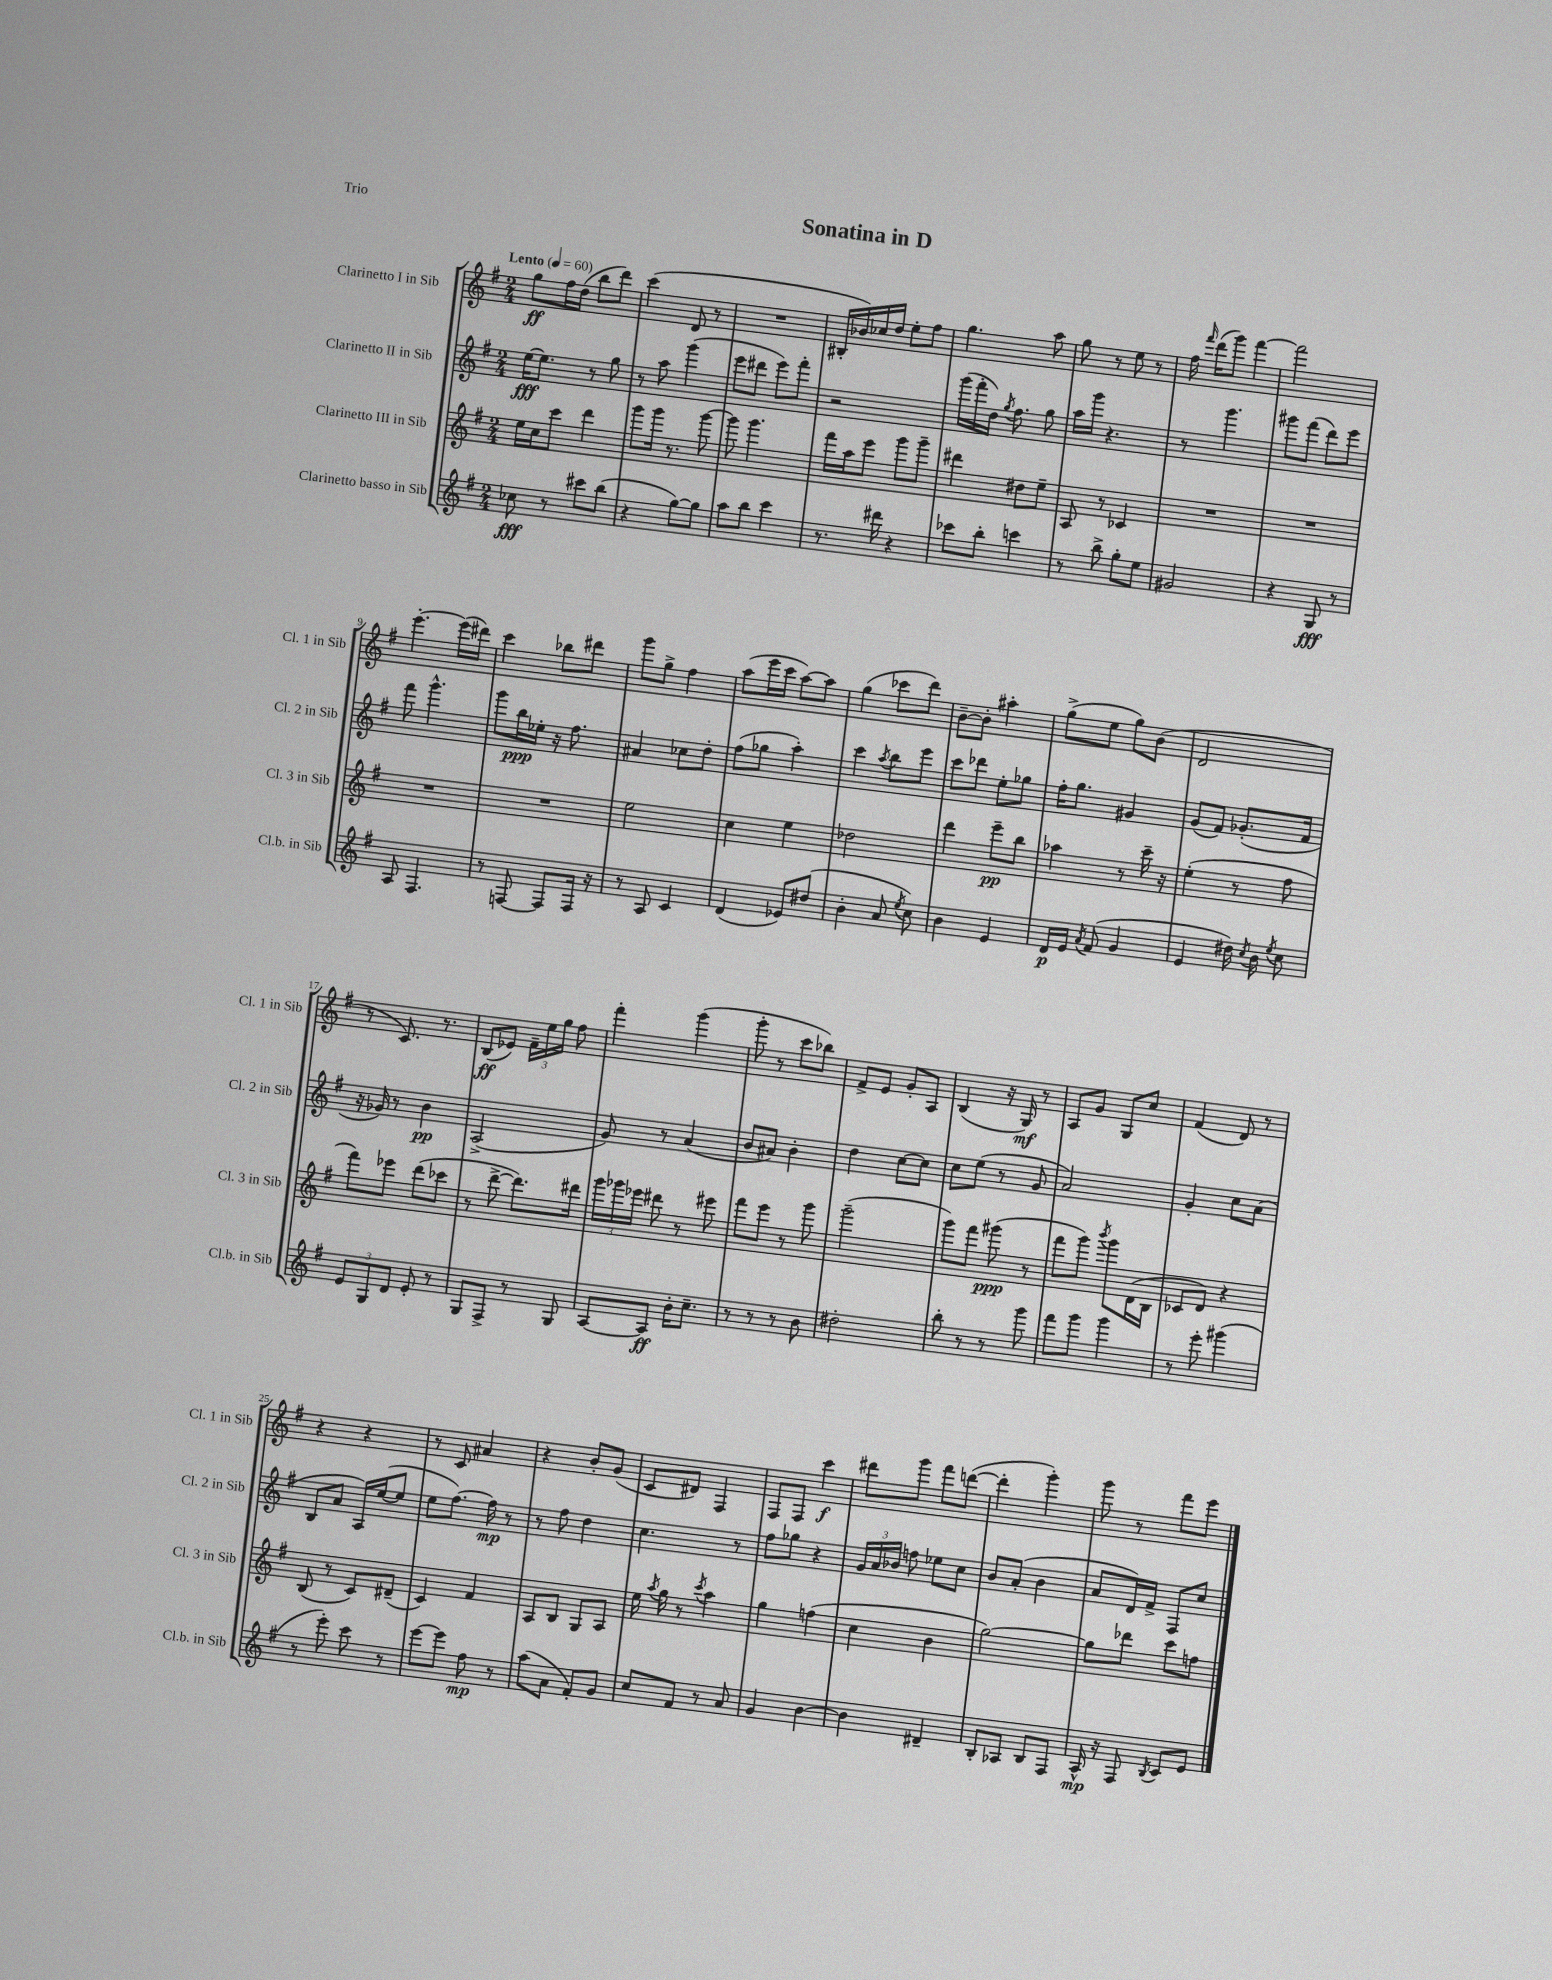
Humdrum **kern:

**kern	**dynam	**kern	**dynam	**kern	**dynam	**kern	**dynam
*part4	*part4	*part3	*part3	*part2	*part2	*part1	*part1
*staff4	*staff4	*staff3	*staff3	*staff2	*staff2	*staff1	*staff1
*I"Clarinetto basso in Sib	*	*I"Clarinetto III in Sib	*	*I"Clarinetto II in Sib	*	*I"Clarinetto I in Sib	*
*I'Cl.b. in Sib	*	*I'Cl. 3 in Sib	*	*I'Cl. 2 in Sib	*	*I'Cl. 1 in Sib	*
*clefG2	*	*clefG2	*	*clefG2	*	*clefG2	*
*k[f#]	*	*k[f#]	*	*k[f#]	*	*k[f#]	*
*M2/4	*	*M2/4	*	*M2/4	*	*M2/4	*
*MM60	*	*MM60	*	*MM60	*	*MM60	*
=1	=1	=1	=1	=1	=1	=1	=1
!	!	!	!	!	!	!LO:TX:a:B:t=Lento	!
8cc-X\	fff	16ee\LL	.	[16ee\KL	fff	8gg\L	ff
.	.	16cc\J	.	8.ee\J]	.	.	.
8r	.	8ccc\J	.	.	.	16ff#\L	.
.	.	.	.	.	.	(16dd\JJ	.
8ccc#X\L	.	4ddd\	.	8r	.	8bb\L	.
(8bb\J	.	.	.	8gg\	.	8ddd\J)	.
=2	=2	=2	=2	=2	=2	=2	=2
4r	.	8ggg\L	.	8r	.	(4ccc\	.
.	.	16ggg\Jk	.	8aa\	.	.	.
.	.	8.r	.	.	.	.	.
[8gg\L)	.	.	.	(4ggg\	.	8d/	.
8gg\J]	.	[8ggg\	.	.	.	8r	.
=3	=3	=3	=3	=3	=3	=3	=3
8aa\L	.	8ggg\]	.	8eee\L	.	2r	.
8bb\J	.	4.ggg\	.	8ddd#X\J	.	.	.
4ccc\	.	.	.	8eee\L)	.	.	.
.	.	.	.	8fff#'\J	.	.	.
=4	=4	=4	=4	=4	=4	=4	=4
8.r	.	16fff#\LL	.	2r	.	16B#X'/LL	.
.	.	16aa\J	.	.	.	16b-X/)	.
.	.	8eee\J	.	.	.	16cc-X/	.
16ddd#X\	.	.	.	.	.	16dd/JJ	.
4r	.	8ggg\L	.	.	.	8ee'\L	.
.	.	8ggg~\J	.	.	.	8ff#\J	.
=5	=5	=5	=5	=5	=5	=5	=5
8ccc-X\L	.	4ddd#X\	.	(16ggg\LL	.	4.gg\	.
.	.	.	.	16fff#'\	.	.	.
8bb'\J	.	.	.	16dd\JJ)	.	.	.
.	.	.	.	8qgg/	.	.	.
.	.	.	.	8.ff#\	.	.	.
4cccn\	.	8dd#X\L	.	.	.	.	.
.	.	8ee~\J	.	8gg\	.	8aa\	.
=6	=6	=6	=6	=6	=6	=6	=6
8r	.	8A/	.	16aa\LL	.	8gg\	.
.	.	.	.	16ggg\JJ	.	.	.
8bb^\	.	8r	.	4.r	.	8r	.
8gg'\L	.	4c-X/	.	.	.	8ee\	.
8ee\J	.	.	.	.	.	8r	.
=7	=7	=7	=7	=7	=7	=7	=7
2g#X/	.	2r	.	8r	.	16ff#\	.
.	.	.	.	.	.	16qqfff#/	.
.	.	.	.	.	.	(16ddd\KL	.
.	.	.	.	4.ggg\	.	8ggg\J)	.
.	.	.	.	.	.	[4fff#\	.
=8	=8	=8	=8	=8	=8	=8	=8
4r	.	2r	.	8ggg#X\L	.	2fff#\]	.
.	.	.	.	(8fff#\J	.	.	.
8G/	fff	.	.	8ddd\L)	.	.	.
8r	.	.	.	8eee\J	.	.	.
!!LO:LB:g=z
=9	=9	=9	=9	=9	=9	=9	=9
8A/	.	2r	.	8fff#\	.	[4.eee'\	.
4.F#/	.	.	.	4.ggg^^\	.	.	.
.	.	.	.	.	.	(16eee\LL]	.
.	.	.	.	.	.	16ddd#X\JJ)	.
=10	=10	=10	=10	=10	=10	=10	=10
8r	.	2r	.	8ggg\L	.	4ccc\	.
[8Fn/	.	.	.	16bb\L	ppp	.	.
.	.	.	.	16ee-X'\JJ	.	.	.
8F/L]	.	.	.	16r	.	8bb-X\L	.
.	.	.	.	8.ff#\	.	.	.
16F/Jk	.	.	.	.	.	8ddd#X\J	.
16r	.	.	.	.	.	.	.
=11	=11	=11	=11	=11	=11	=11	=11
8r	.	2ee\	.	4a#X/	.	8ggg\L	.
8A/	.	.	.	.	.	8gg^\J	.
4c/	.	.	.	8cc-X\L	.	4ff#\	.
.	.	.	.	8dd'\J	.	.	.
=12	=12	=12	=12	=12	=12	=12	=12
(4d/	.	4cc\	.	(8ff#\L	.	(8aa\L	.
.	.	.	.	8gg-X\J	.	16eee\L	.
.	.	.	.	.	.	16ccc\JJ	.
8e-X/L)	.	4ee\	.	4aa'\)	.	[8aa\L)	.
(8dd#X/J	.	.	.	.	.	8aa\J]	.
=13	=13	=13	=13	=13	=13	=13	=13
4b'\	.	2dd-X\	.	4ccc\	.	(4gg\	.
.	.	.	.	8qaa/	.	.	.
8a/	.	.	.	8bb\L	.	8ccc-X\L	.
8qee/	.	.	.	.	.	.	.
8cc\)	.	.	.	8eee\J	.	8ddd\J)	.
=14	=14	=14	=14	=14	=14	=14	=14
4b\	.	4ddd\	.	8ccc\L	.	[8b~\L	.
.	.	.	.	8ddd-X\J	.	8b'\J]	.
4e/	.	8eee~\L	pp	8ee'\L	.	4aa#X'\	.
.	.	8bb\J	.	8gg-X\J	.	.	.
=15	=15	=15	=15	=15	=15	=15	=15
16d/LL	p	4aa-X\	.	16ff#'\KL	.	(8gg^\L	.
16e/JJ	.	.	.	8.gg\J	.	.	.
8qa/	.	.	.	.	.	.	.
(8f#/	.	.	.	.	.	8ee\J	.
4g/	.	8r	.	4g#X/	.	8gg\L)	.
.	.	16ccc~\	.	.	.	(8b\J	.
.	.	16r	.	.	.	.	.
=16	=16	=16	=16	=16	=16	=16	=16
4e/	.	(4ee'\	.	(8g/L	.	2d/	.
.	.	.	.	8f#/J)	.	.	.
16dd#X\)	.	8r	.	(8.g-X'/L	.	.	.
8qcc/	.	.	.	.	.	.	.
16b\	.	.	.	.	.	.	.
8qee/	.	.	.	.	.	.	.
8cc\	.	8ff#\	.	.	.	.	.
.	.	.	.	16f#/Jk	.	.	.
!!LO:LB:g=z
=17	=17	=17	=17	=17	=17	=17	=17
12e/L	.	8fff#\L)	.	16r	.	8r	.
.	.	.	.	16g-X/)	.	.	.
12G/	.	.	.	.	.	.	.
.	.	8eee-X\J	.	8r	.	8.c/)	.
12d/J	.	.	.	.	.	.	.
8e'/	.	(8ddd\L	.	4b\	pp	.	.
.	.	.	.	.	.	8.r	.
8r	.	8ccc-X\J	.	.	.	.	.
=18	=18	=18	=18	=18	=18	=18	=18
8G/L	.	8r	.	(2A^/	.	(8B/L	ff
8F#^/J	.	[8ddd^\	.	.	.	8e-X/J)	.
8r	.	8.ddd\L])	.	.	.	24f#~\LL	.
.	.	.	.	.	.	24ee\	.
.	.	.	.	.	.	24gg\JJ	.
8G/	.	.	.	.	.	8ff#\	.
.	.	16ddd#X\Jk	.	.	.	.	.
=19	=19	=19	=19	=19	=19	=19	=19
[8A/L	.	24ggg\LL	.	8g/)	.	4fff#'\	.
.	.	24ggg-X\	.	.	.	.	.
.	.	24eee-X\JJ	.	.	.	.	.
8A/J]	ff	8ddd#X\	.	8r	.	.	.
16b'\KL	.	8r	.	(4a/	.	(4ggg\	.
8.cc~\J	.	.	.	.	.	.	.
.	.	8eee#X\	.	.	.	.	.
=20	=20	=20	=20	=20	=20	=20	=20
8r	.	8fff#\L	.	8b/L	.	8ggg'\	.
8r	.	8eee\J	.	8a#X/J)	.	8r	.
8r	.	8r	.	4b'\	.	8ccc\L	.
8b\	.	8ggg\	.	.	.	8bb-X\J)	.
=21	=21	=21	=21	=21	=21	=21	=21
2dd#X'\	.	(2ggg~\	.	4dd\	.	8f#^/L	.
.	.	.	.	.	.	8e/J	.
.	.	.	.	[8cc\L	.	8g'/L	.
.	.	.	.	8cc\J]	.	8A/J	.
=22	=22	=22	=22	=22	=22	=22	=22
8bb'\	.	8ggg\L)	.	8cc\L	.	(4B/	.
8r	.	8fff#\J	.	(8ee\J	.	.	.
8r	.	(8ggg#X\	ppp	8r	.	16r	.
.	.	.	.	.	.	16G/)	mf
8ggg\	.	8r	.	8g/	.	8r	.
=23	=23	=23	=23	=23	=23	=23	=23
8fff#\L	.	8fff#\L	.	2a/)	.	8A/L	.
8ggg\J	.	8ggg\J)	.	.	.	8g/J	.
.	.	8qbbb/	.	.	.	.	.
4ggg\	.	8ggg\L	.	.	.	8G/L	.
.	.	(16d\L	.	.	.	8cc/J	.
.	.	16B\JJ	.	.	.	.	.
=24	=24	=24	=24	=24	=24	=24	=24
8r	.	8c-X/L	.	4g'/	.	(4f#/	.
8eee'\	.	8d/J)	.	.	.	.	.
(4ggg#X\	.	4r	.	8cc\L	.	8d/)	.
.	.	.	.	(8a\J	.	8r	.
!!LO:LB:g=z
=25	=25	=25	=25	=25	=25	=25	=25
8r	.	(8B/	.	8B/L	.	4r	.
8eee'\)	.	8r	.	8a/J	.	.	.
8ccc\	.	8c/L)	.	16A/LL)	.	4r	.
.	.	.	.	([16ee/J	.	.	.
8r	.	(8d#X~/J	.	8ee/J]	.	.	.
=26	=26	=26	=26	=26	=26	=26	=26
[8eee\L	.	4c/)	.	8ee\L	.	8r	.
8eee\J]	.	.	.	[8.ff#\J)	.	8c/	.
8ff#\	mp	4f#/	.	.	.	4a#X/	.
.	.	.	.	16ff#\]	mp	.	.
8r	.	.	.	8r	.	.	.
=27	=27	=27	=27	=27	=27	=27	=27
(8aa\L	.	8A/L	.	8r	.	4r	.
8a\J	.	8B/J	.	8ff#\	.	.	.
8f#'/L)	.	8G/L	.	4dd\	.	8b'/L	.
8g/J	.	8A/J	.	.	.	(8g/J	.
=28	=28	=28	=28	=28	=28	=28	=28
8cc/L	.	16ee\	.	4.cc\	.	8c/L	.
.	.	8qaa/	.	.	.	.	.
.	.	16gg\	.	.	.	.	.
8f#/J	.	8r	.	.	.	8d#X/J)	.
.	.	8qccc/	.	.	.	.	.
8r	.	4aa\	.	.	.	4F#/	.
8a/	.	.	.	8r	.	.	.
=29	=29	=29	=29	=29	=29	=29	=29
4g/	.	4gg\	.	8ff#\L	.	8F#/L	.
.	.	.	.	8gg-X\J	.	8F#/J	.
[4b\	.	(4ffn\	.	4r	.	4ccc\	f
=30	=30	=30	=30	=30	=30	=30	=30
4b\]	.	4cc\	.	24g/LL	.	8ddd#X\L	.
.	.	.	.	24a/	.	.	.
.	.	.	.	24b-X/JJ	.	.	.
.	.	.	.	8ffn\	.	8ggg\J	.
4d#X~/	.	4b\	.	8ee-X\L	.	8fff#\L	.
.	.	.	.	8cc\J	.	([8dddn\J	.
=31	=31	=31	=31	=31	=31	=31	=31
8B'/L	.	[2gg\)	.	8b/L	.	4ddd'\]	.
8A-X/J	.	.	.	(8a'/J	.	.	.
8B/L	.	.	.	4b\	.	4ggg'\)	.
8F#/J	.	.	.	.	.	.	.
=32	=32	=32	=32	=32	=32	=32	=32
16A^^/	mp	8gg\L]	.	8a/L	.	8ggg\	.
16r	.	.	.	.	.	.	.
8F#/	.	8ddd-X\J	.	16d/L)	.	8r	.
.	.	.	.	16f#^/JJ	.	.	.
8qB/	.	.	.	.	.	.	.
8c/L	.	8ccc\L	.	8F#/L	.	8fff#\L	.
8e/J	.	8ffn\J	.	8cc/J	.	8eee\J	.
==	==	==	==	==	==	==	==
*-	*-	*-	*-	*-	*-	*-	*-
